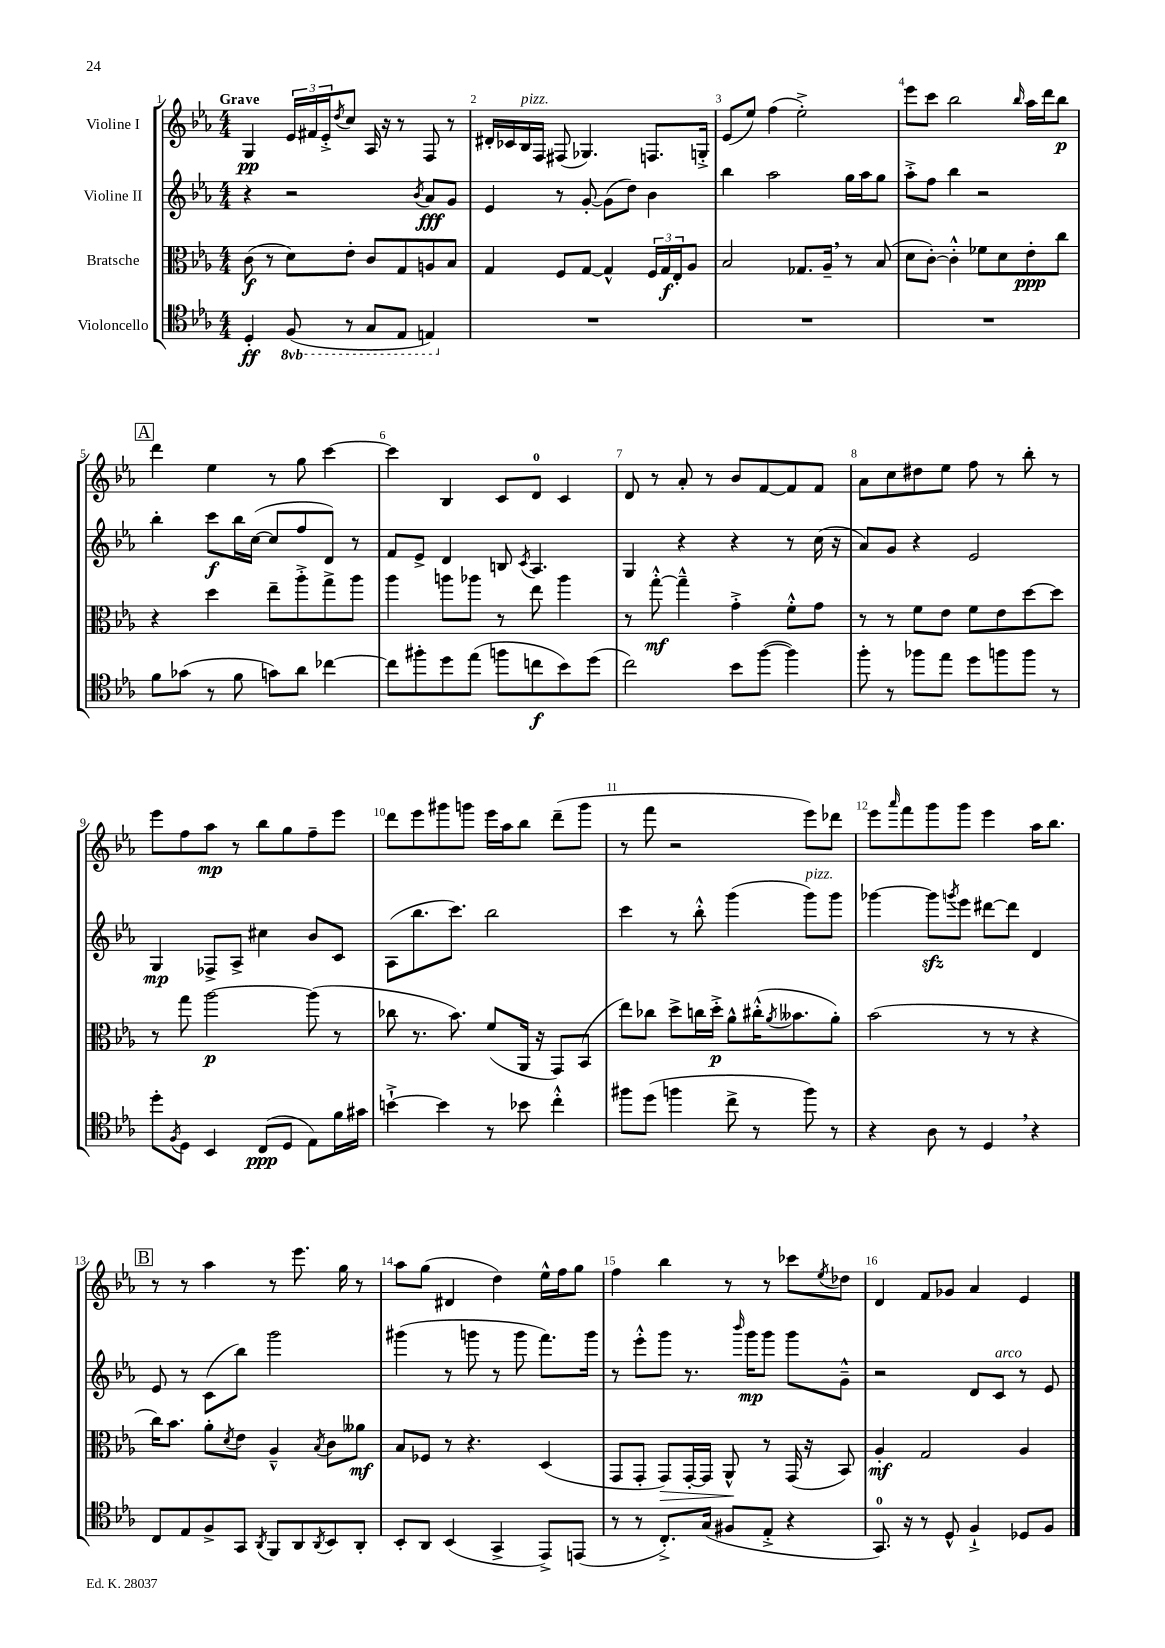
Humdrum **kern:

**kern	**kern	**kern	**kern
*staff4	*staff3	*staff2	*staff1
*clefC4	*clefC3	*clefG2	*clefG2
*k[b-e-a-]	*k[b-e-a-]	*k[b-e-a-]	*k[b-e-a-]
*M4/4	*M4/4	*M4/4	*M4/4
4D'	(8c	4r	4G
.	8r	.	.
(8FF	8d)	2r	24e-
.	.	.	24f#
.	.	.	24e-'^
.	.	.	8qdd
8r	8e-'	.	8cc
8GG	8c	.	16A-
.	.	.	16r
8EE-	8G	.	8r
.	.	8qb-	.
4EE)	8A	8a-	8F
.	8B-	8g	8r
=	=	=	=
1r	4G	4e-	16d#'
.	.	.	16c-
.	.	.	16B-
.	.	.	16F
.	8F	8r	(8F#
.	[8G	[8g'	4.G-)
.	4G^^]	(8g]	.
.	.	8dd)	.
.	24F	4b-	8.F
.	24G	.	.
.	24E-'	.	.
.	8A-	.	.
.	.	.	16G'^
=	=	=	=
1r	2B-	4bb-	(8e-
.	.	.	8ee-)
.	.	2aa-	(4ff
.	8.G-	.	2ee-'^)
.	16A-~	.	.
.	8r	16gg	.
.	.	16aa-	.
.	(8B-	8gg	.
=	=	=	=
1r	8d	8aa-'^	8eee-
.	[8c')	8ff	8ccc
.	4c'^^]	4bb-	2bb-
.	8f-	2r	.
.	8d	.	.
.	.	.	16qqbb-
.	8e-'	.	16aa-
.	.	.	16ddd
.	8cc	.	8bb-
=	=	=	=
8f	4r	4bb-'	4ddd
(8g-	.	.	.
8r	4dd	8ccc	4ee-
8f	.	16bb-	.
.	.	([16cc	.
8g)	8ee-~	8cc]	8r
8a-	8aa-'^	8ff	8gg
[4cc-	8gg^	8d)	[4ccc
.	8aa-	8r	.
=	=	=	=
8cc-]	4aa-	8f	4ccc]
8ff#'	.	8e-^	.
8dd	8aa	4d	4B-
(8ee-	8aa-	.	.
8ff	8r	8B	8c
.	.	8qc	.
8cc	8ee-	4.A-	8d
8b-)	4aa-	.	4c
(8dd	.	.	.
=	=	=	=
2cc)	8r	4G	8d
.	[8gg'^^	.	8r
.	4gg~^^]	4r	8a-'
.	.	.	8r
8b-	4g'^	4r	8b-
([8ff	.	.	[8f
4ff])	8f'^^	8r	8f]
.	8g	(16cc	8f
.	.	16r	.
=	=	=	=
8ff'	8r	8a-)	8a-
8r	8r	8g	8cc
8ff-	8f	4r	8dd#
8ee-	8e-	.	8ee-
8dd	8f	2e-	8ff
8ff	8e-	.	8r
8ff	[8dd	.	8bb-'
8r	8dd]	.	8r
=	=	=	=
8dd'	8r	4G	8eee-
8qF	.	.	.
8D	8gg	.	8ff
4BB-	[2aa-	8F-^	8aa-
.	.	8A-^	8r
(8C	.	4cc#	8bb-
8D	.	.	8gg
8E-)	(8aa-]	8b-	8ff~
16f	8r	8c	8eee-
16g#	.	.	.
=	=	=	=
[4b`^	8cc-	(8A-	8ddd
.	8.r	8.bb-	8eee-
4b]	.	.	8ggg#
.	8.b-)	8.ccc)	.
.	.	.	8ggg
8r	(8f	2bb-	16eee-
.	.	.	16aa-
8b-	16AA-	.	8bb-
.	16r	.	.
4cc'^^	8GG)	.	(8ddd~
.	(8BB-	.	8ggg
=	=	=	=
8ff#	8ee-)	4ccc	8r
(8dd	8cc-	.	8fff
4ff	8dd^	8r	2r
.	16cc	8bb-'^^	.
.	16dd'^	.	.
8cc^	8a-^^	(4ggg	.
8r	(16cc#'^^	.	.
.	8qa-	.	.
.	8.b--	.	.
8ff)	.	8ggg)	8eee-)
8r	8a-')	8ggg	8ddd-
=	=	=	=
4r	(2b-	[4ggg-	8eee-
.	.	.	16qqaaa-
.	.	.	8fff
8A-	.	8ggg-]	8ggg
.	.	8qggg	.
8r	.	8eee-	8ggg
4D	8r	[8ddd#	4eee-
.	8r	8ddd#]	.
4r	4r	4d	16aa-
.	.	.	8.bb-
=	=	=	=
8C	16cc)	8e-	8r
.	8.b-	.	.
8E-	.	8r	8r
8F^	8a-'	(8c	4aa-
.	8qd	.	.
8GG	8e-	8bb-)	.
8qAA-	.	.	.
8FF	4A-~^^	2ggg	8r
8AA-	.	.	8.eee-
8qAA-	8qB-	.	.
8BB-	8c	.	.
.	.	.	16gg
8AA-'	8a--	.	8r
=	=	=	=
8BB-'	8B-	(4ggg#	8aa-
8AA-	8F-	.	(8gg
(4BB-	8r	8r	4d#
.	4.r	8ggg	.
4GG^	.	8r	4dd)
.	.	8ggg	.
8EE-^)	(4D	8.fff)	16ee-^^
.	.	.	16ff
(8EE	.	.	8gg
.	.	16ggg	.
=	=	=	=
8r	8GG	8r	4ff
8r	8GG'	8eee-'^^	.
8.C'^)	8GG)	8ggg	4bb-
.	[16GG'	8.r	.
(16G	16GG]	.	.
8F#	8AA-^^	.	8r
.	.	16qqbbb-	.
.	.	16ggg	.
8E-'^	8r	8ggg	8r
4r	(16GG	8ggg	8ccc-
.	16r	.	.
.	.	.	8qee-
.	8BB-)	8g~^^	8dd-
=	=	=	=
8.GG)	4A-'	2r	4d
16r	.	.	.
8r	2G	.	8f
8D^^	.	.	8g-
4F`^	.	8d	4a-
.	.	8c	.
8D-	4A-	8r	4e-
8F	.	8e-	.
==	==	==	==
*-	*-	*-	*-
